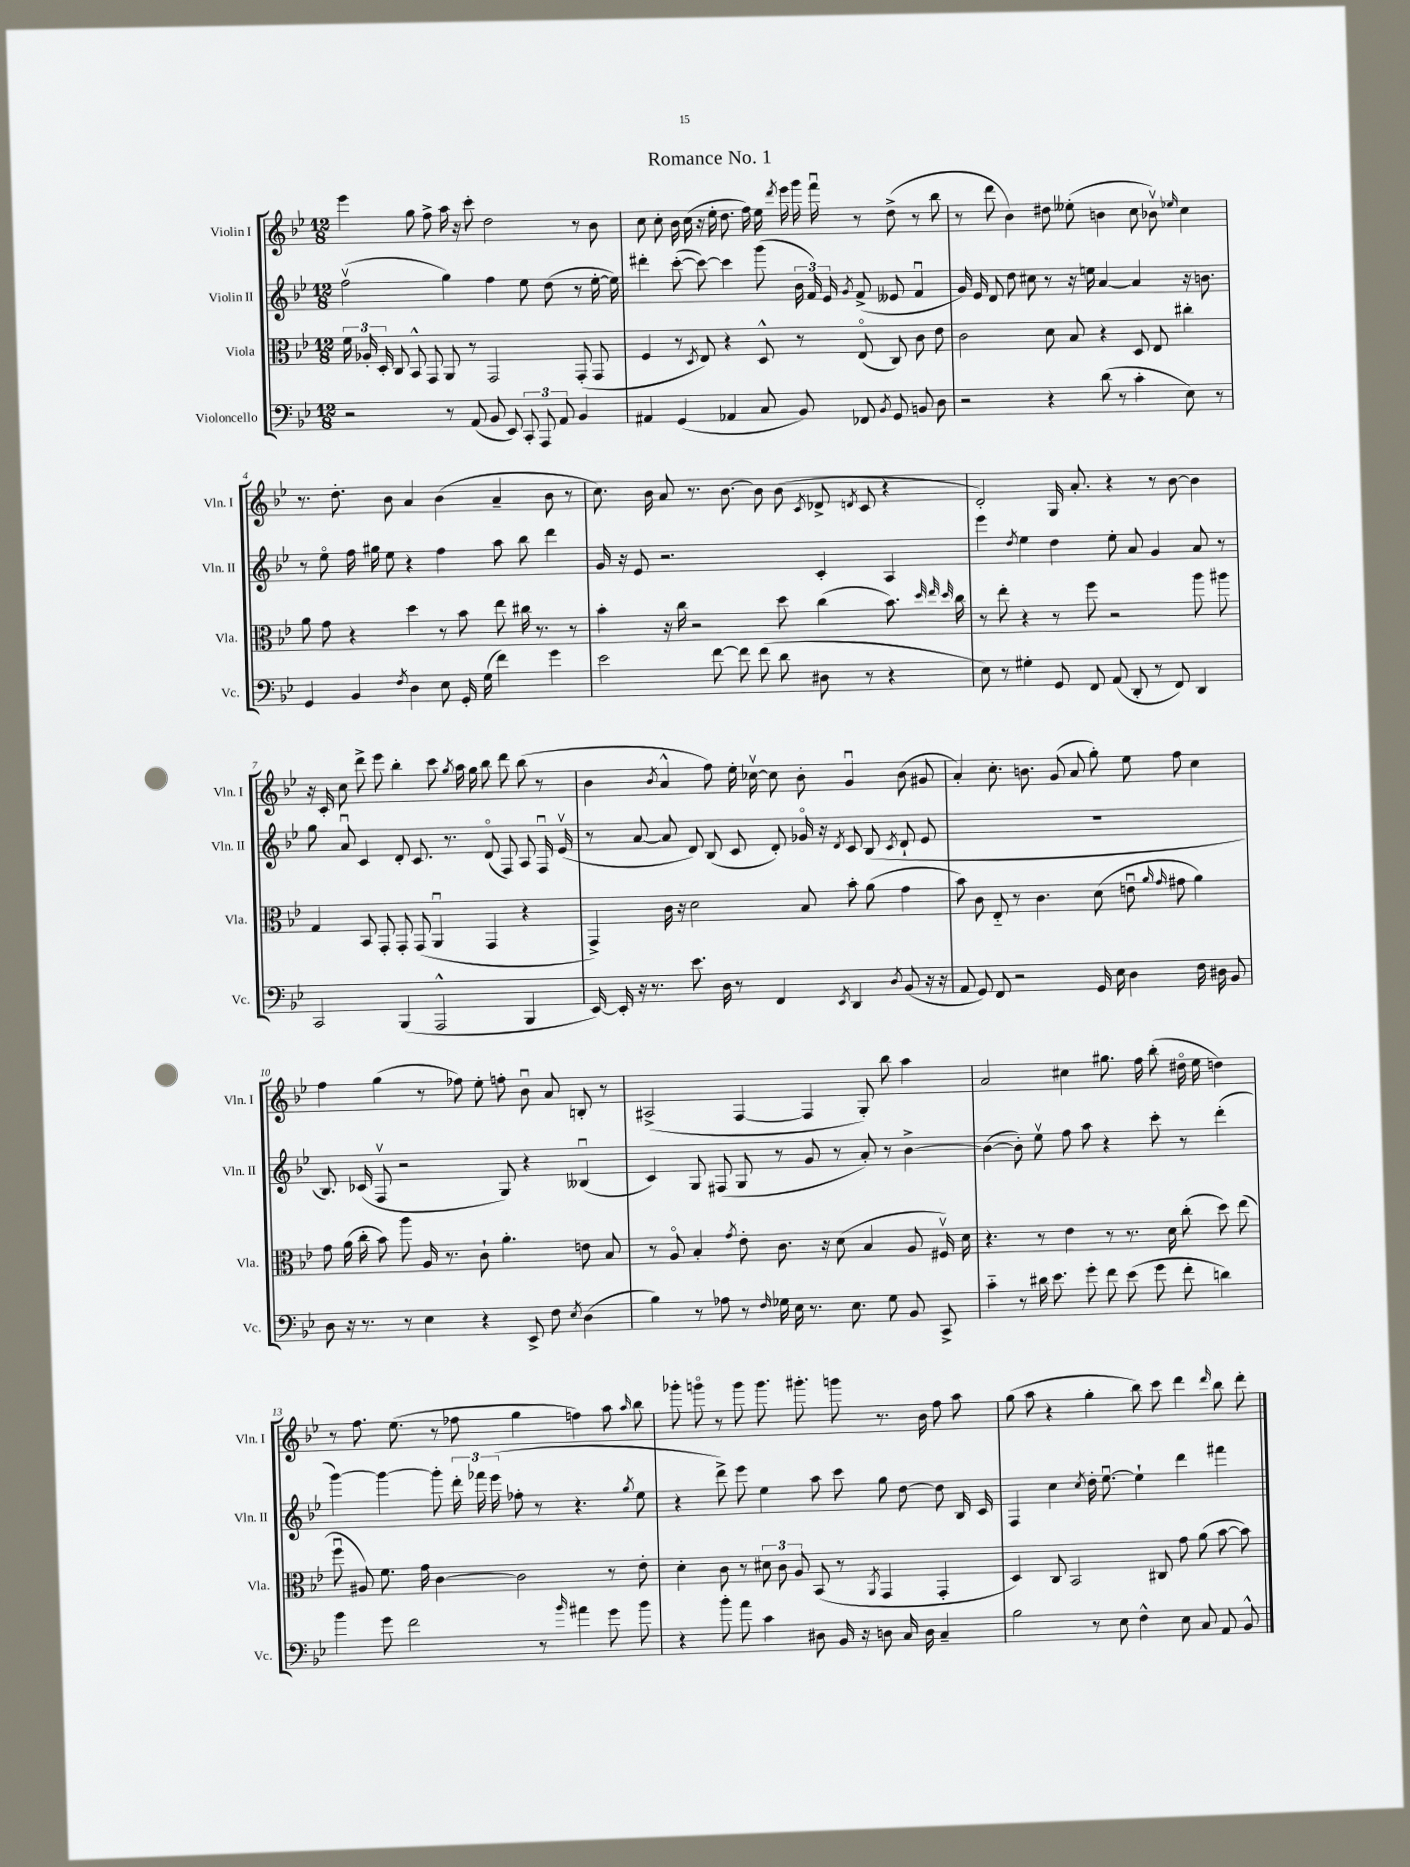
\header { title = "Romance No. 1" }
<<
\new StaffGroup <<
\new Staff = "s0" \with { instrumentName = "Violin I" shortInstrumentName = "Vln. I" } {
    \clef treble \key bes \major \numericTimeSignature \time 12/8
    \autoBeamOff ees'''4 g''8 f''8-> a''16 r16 c'''8-. d''2 r8 bes'8 |
    c''8 c''8-. bes'16 c''16( r16 ees''16-. d''8. f''16) ees''16 \acciaccatura { d'''8 } ees'''16 g'''16 f'''16\downbow r8 d''8->( r8 bes''8 |
    r8 d'''8 bes'4) dis''8 eeses''8-.( b'4 c''8 bes'8\upbow) \grace { ees''16 } c''4 |
    r8. d''8.-. bes'8 a'4 bes'4( a'4-- bes'8 r8 |
    c''8.) bes'16 a'8 r8. bes'8.~ bes'8 bes'8( \acciaccatura { c'8 } des'8-> \acciaccatura { d'8 } c'8 r4 |
    d'2-.) g16 a'8.-. r4 r8 bes'8~ bes'4 |
    r16 c'16-. c''8 d'''8-> ees'''8 bes''4-. c'''8 \acciaccatura { g''8 } a''16 g''16 bes''8 d'''8 bes''8( r8 |
    bes'4 \acciaccatura { bes'8 } a'4-^ f''8) ees''16-. ces''16~\upbow ces''8 bes'8-. g'4\downbow bes'8( gis'8 |
    a'4-.) c''8.-. b'8. g'8( a'8 g''8-.) ees''8 f''8 c''4 |
    f''4 g''4( r8 fes''8) ees''8-. f''8-. bes'8\downbow a'8 b8-. r8 |
    ais2->( f4~ f4 g8-.) bes''8 a''4 |
    a'2 cis''4 gis''8. f''16 bes''8-.( dis''16\flageolet ees''16 d''4) |
    r8 f''8. ees''8.( r8 fes''8 g''4 f''4) a''8 \grace { a''16 } bes''8 |
    ges'''8-. g'''8\flageolet r8 g'''8 g'''8. gis'''8.-. g'''8 r8. bes'16 f''8 a''8 |
    g''8( a''8 r4 g''4-. bes''8) c'''8 d'''4 \grace { d'''16 } bes''8 d'''8-. \bar "|." |
}
\new Staff = "s1" \with { instrumentName = "Violin II" shortInstrumentName = "Vln. II" } {
    \clef treble \key bes \major \numericTimeSignature \time 12/8
    \autoBeamOff f''2\upbow( g''4) f''4 ees''8 d''8( r8 ees''16~-. ees''16) |
    dis'''4-. c'''8~-.( c'''8~) c'''4 g'''8( \tuplet 3/2 { bes'16 f'16) ees'16 } \acciaccatura { g'8 } f'8->( eeses'8 f'4\downbow |
    g'16) ees'16 d'8 d''8 cis''8 r8 r16 e''16 a'4~ a'4 r16 b'8. |
    r8 ees''8\flageolet f''16 gis''16 ees''8 r4 f''4 a''8 bes''8 d'''4 |
    g'16 r16 ees'8 r2. c'4-. a4 |
    ees'''4 \acciaccatura { d''8 } ees''4 d''4 ees''8-. a'8 g'4 a'8 r8 |
    g''8 a'8\downbow c'4 d'8-. c'8. r8. d'8\flageolet( f8) a8 f16\downbow ees'16\upbow( |
    r8 a'8~ a'8 d'8) bes8( c'8 d'8-.) ges'16\flageolet r16 \acciaccatura { d'8 } c'8 bes8( \acciaccatura { c'8 } d'8-! ees'8 |
    R1. |
    bes8.) ces'16( f8\upbow r2 g8) r4 beses4\downbow( |
    c'4) g8 fis8( g8 r8 g'8 r8 a'8-.) r8 bes'4~-> |
    bes'4~( bes'8-.) ees''8\upbow f''8 a''8 r4 c'''8-. r8 d'''4-.( |
    g'''4~) g'''4~ g'''8-. \tuplet 3/2 { d'''16-. fes'''16 ees'''16( } fes''8-. r8 r4. \acciaccatura { g''8 } ees''8 |
    r4 d'''8->) ees'''8 ees''4 a''8 c'''8 g''8 d''8~ d''8 bes16 c'16 |
    f4 c''4 \acciaccatura { c''8 } d''16-. ees''8.~\downbow ees''4-! d'''4 fis'''4 \bar "|." |
}
\new Staff = "s2" \with { instrumentName = "Viola" shortInstrumentName = "Vla." } {
    \clef alto \key bes \major \numericTimeSignature \time 12/8
    \autoBeamOff \tuplet 3/2 { f'16 aes16-. d16-. } c8 bes,8-^ g,8 a,8 r8 g,2 g,8-.( g,8 |
    f4 r8 \acciaccatura { d8 } ees8) r4 d8-^ r8 ees8\flageolet( c8) c'8 ees'8 |
    c'2 d'8 bes8 r4 d8 ees8 cis''4-. |
    a'8 g'8 r4 d''4 r8 bes'8 ees''8 cis''16 r8. r8 |
    bes'4-. r16 c''16 r2 d''8 c''4( bes'8.) \grace { d''32 ees''32 d''32 } c''16 |
    r8 ees''8-. r4 r8 f''8 r2 a''8 ais''8 |
    g4 bes,8 g,8-. g,8-. g,8( a,4\downbow g,4 r4 |
    g,4->) c'16 r16 d'2 bes8 bes'8-. a'8( g'4 |
    bes'8) c'8 ees8-_ r8 c'4. d'8( e'8\downbow \grace { a'16 g'16 } gis'8 a'4) |
    g'8 a'16( c''16-. bes'8) a''8 a16 r8. c'8-! a'4.-. e'8 bes8 |
    r8 a8\flageolet bes4-. \acciaccatura { g'8 } ees'8-. c'8. r16 d'8( bes4 a8 fis16\upbow) d'16 |
    r4. r8 ees'4 r8 r8. d'16 c''8-.( d''8) ees''8( |
    f''8\downbow ais8) f'8. g'16 c'4~ c'2 r8 ees'8-. |
    d'4-. c'8 r8 \tuplet 3/2 { dis'8 c'8 a8 } bes,8( r8 \acciaccatura { a,8 } g,4 g,4-. |
    d4) c8 bes,2 cis8 g'8 a'8( bes'8~ bes'8) \bar "|." |
}
\new Staff = "s3" \with { instrumentName = "Violoncello" shortInstrumentName = "Vc." } {
    \clef bass \key bes \major \numericTimeSignature \time 12/8
    \autoBeamOff r2 r8 a,8( bes,8 ees,8) \tuplet 3/2 { c,8-. a,,8 a,8 } bes,4 |
    ais,4 g,4( aes,4 c8 bes,8) fes,8 \acciaccatura { bes,8 } g,8 b,8 d8 |
    r2 r4 d'8( r8 c'4-. ees8) r8 |
    g,4 bes,4 \acciaccatura { f8 } d4 ees8 g,16-. g16( f'4) g'4 |
    ees'2 f'8~ f'8 f'8( d'8 dis8 r8 r4 |
    ees8) r8 gis4-. g,8 f,8 a,8( d,8-. r8 f,8) d,4 |
    c,2 bes,,4( a,,2-^ bes,,4 |
    ees,16~) ees,16-. r16 r8. ees'8. d16 r8 f,4 \acciaccatura { ees,8 } d,4 \acciaccatura { d8 } bes,8( r16 r16 |
    a,8 g,8) f,8 r2 g,16 ees16 d4 f16 dis16 bes,8 |
    d8 r16 r8. r8 ees4 r4 ees,8-> f8 \acciaccatura { ees8 } d4( |
    bes4) r8 aes8 r8 \grace { f16 } ges16 ees16 r8. ees8. ges8 bes,8 c,8-> |
    c'4-_ r8 dis'16 ees'8. g'8-. f'8 ees'8( g'8 f'8-. d'4) |
    bes'4 g'8 f'2 r8 \grace { bes'16 } ais'4 g'8 bes'8 |
    r4 bes'8-. a'8 c'4 dis8 bes,16 r16 d8 c16 d16 c4-- |
    bes2 r8 ees8 f4-^ ees8 c8 a,8 bes,8-^ \bar "|." |
}
>>
>>
